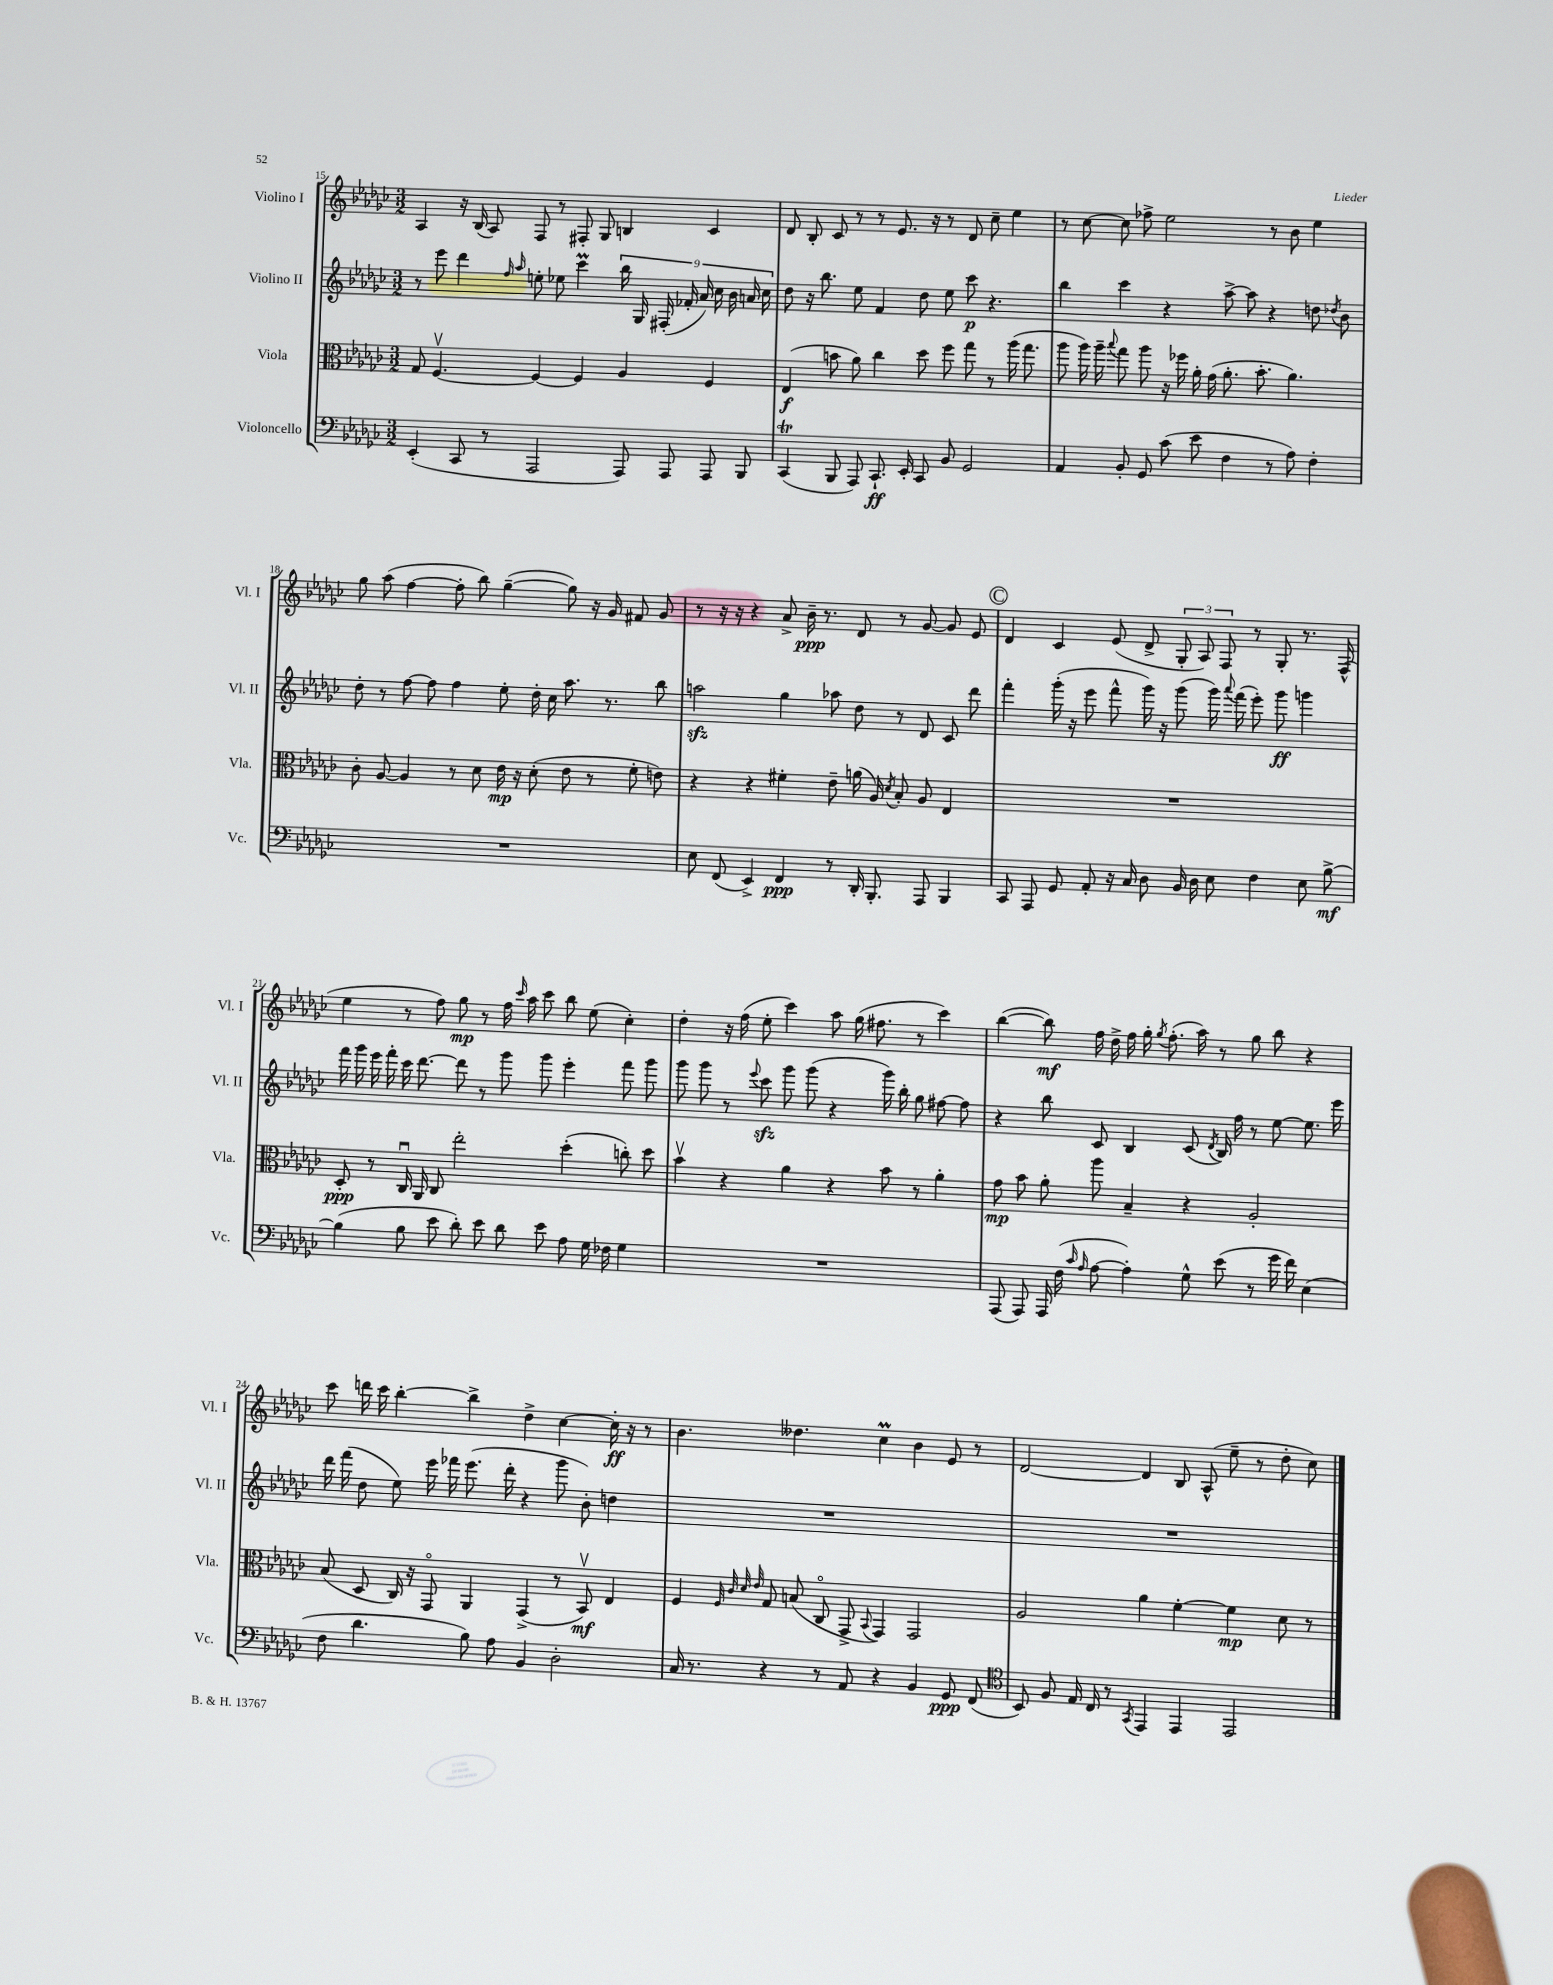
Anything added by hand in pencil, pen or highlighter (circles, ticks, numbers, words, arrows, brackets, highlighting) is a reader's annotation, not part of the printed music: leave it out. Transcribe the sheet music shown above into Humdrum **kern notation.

**kern	**kern	**kern	**kern
*staff4	*staff3	*staff2	*staff1
*clefF4	*clefC3	*clefG2	*clefG2
*k[b-e-a-d-g-c-]	*k[b-e-a-d-g-c-]	*k[b-e-a-d-g-c-]	*k[b-e-a-d-g-c-]
*M3/2	*M3/2	*M3/2	*M3/2
(4EE-'/	8G-/	8r	4A-/
.	[4.Fv/	8eee-\	.
8CC-/	.	4ddd-\	16r
.	.	.	(16B-/
8r	.	.	8A-/)
.	.	16qqff/	.
.	.	16qqaa-/	.
2AAA-/	4F/_	8ee'\	8F/
.	.	8ee-\	8r
.	4F/]	4ccc-\	8F#'/
.	.	.	8G-/
8AAA-/)	4A-/	18bb-\	4B/
.	.	18G-/	.
.	.	(18F#'/	.
8AAA-/	.	.	.
.	.	18f-'/	.
.	.	18a-/)	.
8AAA-/	4F/	.	4c-/
.	.	18cc-\	.
.	.	18b-\	.
8BBB-/	.	.	.
.	.	18a/	.
.	.	18cc-\	.
=	=	=	=
(4CC-/	(4E-/	8dd-\	8d-/
.	.	16r	8B-'/
.	.	8.bb-\	.
8BBB-/	8b\	.	8c-/
8AAA-/)	8a-\)	8ee-\	8r
8.CC-`/	4cc-\	4f/	8r
.	.	.	8.e-/
16EE-'/	.	.	.
8CC-/	8dd-\	8dd-\	.
.	.	.	16r
8BB-/	8ff\	8ee-\	8r
2GG-/	8gg-\	8ccc-\	8d-/
.	8r	4.r	8cc-~\
.	(16aa-\	.	4ee-\
.	8.gg-\	.	.
=	=	=	=
4AA-/	8aa-\	4bb-\	8r
.	16aa-\)	.	[8cc-\
.	16aa-~\	.	.
.	8qqbb-/	.	.
8BB-'/	8gg-\	4ccc-\	8cc-\]
8GG-/	8aa-\	.	8ff-^\
(8c-\	16r	4r	2ee-\
.	16ff-\	.	.
8e-\	16a-'\	.	.
.	(16g-\	.	.
4F\	8.a-'\	[8aa-^\	.
.	.	8aa-\]	.
.	8.b-'\	.	.
8r	.	4r	8r
8A-\)	4.a-\)	.	8b-\
4F'\	.	8dd\	4ee-\
.	.	8qdd-/	.
.	.	8b-\	.
=	=	=	=
1.r	8c-'\	8dd-'\	8gg-\
.	[8A-/	8r	(8aa-\
.	4A-/]	[8ff\	[4ff\
.	.	8ff\]	.
.	8r	4ff\	8ff'\]
.	8d-\	.	8bb-\)
.	16e-\	8ee-'\	([4gg-~\
.	16r	.	.
.	(8d-'\	16dd-'\	.
.	.	16cc-\	.
.	8e-\	8.aa-\	8gg-\])
.	8r	.	16r
.	.	8.r	16g-/
.	8f'\	.	8f#/
.	8e\)	8bb-\	8g-/
=	=	=	=
8E-\	4r	2aa\	8r
(8FF/	.	.	16r
.	.	.	16r
4EE-^/)	4r	.	4r
4FF/	4f#'\	4gg-\	8a-^/
.	.	.	16b-~\
.	.	.	8.r
8r	8e-~\	8aa-\	.
16DD-'/	(16a\	8dd-\	8d-/
8.BBB-'/	16A-/)	.	.
.	8qd-/	.	.
.	8B-'/	8r	8r
8AAA-/	8A-/	8d-/	[8g-/
4BBB-/	4E-/	8c-/	8g-/]
.	.	8ddd-\	8e-/
=	=	=	=
8CC-/	1.r	4fff'\	4d-/
8AAA-/	.	.	.
8GG-/	.	(16ggg-'\	4c-/
.	.	16r	.
8AA-'/	.	8eee-\	.
16r	.	8fff^^\	(8e-/
16C-/	.	.	.
8D-\	.	16ggg-\)	8d-^/
.	.	16r	.
16BB-/	.	(8ggg-\	12G-'/
16D-\	.	.	.
.	.	.	12A-/)
8E-\	.	16ggg-\)	.
.	.	.	12F/
.	.	8qqaaa-/	.
.	.	(16fff\	.
4F\	.	8eee-'\)	8r
.	.	8ggg-\	8G-'/
8E-\	.	4ggg\	8.r
[8B-^\	.	.	.
.	.	.	(16F^^/
=	=	=	=
(4B-\]	8D-'/	16fff\	4ee-\
.	.	16ggg-\	.
.	8r	16eee-\	.
.	.	16fff'\	.
8B-\	16C-u/	16ccc-\	8r
.	16AA-/	[8.ddd-\	.
8e-\	8C-/	.	8ff\)
8d-'\)	2ee-'\	8ddd-\]	8gg-\
8e-\	.	8r	8r
8d-\	.	8ggg-\	16ff\
.	.	.	16qqccc-/
.	.	.	16aa-\
8e-\	.	8ggg-\	8ccc-\
8A-\	(4dd-'\	4eee-'\	8bb-\
16G-\	.	.	(8ee-\
16F-\	.	.	.
4G-\	8cc'\)	8fff\	4cc-'\)
.	8dd-\	8ggg-\	.
=	=	=	=
1.r	4b-v\	8ggg-\	4dd-'\
.	.	8ggg-\	.
.	4r	8r	16r
.	.	.	(16ff\
.	.	8qqeee-/	.
.	.	8ccc-\	8ee-'\
.	4a-\	8ggg-\	4ccc-\)
.	.	(8ggg-\	.
.	4r	4r	8aa-\
.	.	.	(16gg-\
.	.	.	8.ff#\
.	8b-\	16ggg-\)	.
.	.	16bb-'\	.
.	8r	8gg-\	8r
.	4a-'\	[8ff#\	4ccc-\)
.	.	8ff#\]	.
=	=	=	=
(8AAA-/	8g-\	4r	([4bb-\
8AAA-/)	8b-\	.	.
16AAA-/	8a-'\	8bb-\	8bb-\])
(16F\	.	.	.
16qqc-/	.	.	.
16qqA-/	.	.	.
[8A-\	8aa-\	8c-/	16ff\
.	.	.	16dd-^\
4A-'\])	4B-~/	4B-/	16ff\
.	.	.	16gg-'\
.	.	.	8qgg-/
.	.	.	(8.ff'\
8G-^^\	4r	(8c-/	.
.	.	.	16aa-\)
.	.	8qd-/	.
(8e-\	.	16B-/)	8r
.	.	16ff\	.
8r	2A-'/	8r	8gg-\
16g-\	.	[8ee-\	8bb-\
16f\)	.	.	.
(4E-\	.	8.ee-\]	4r
.	.	16eee-\	.
=	=	=	=
8F\	(8B-/	16ddd-\	8ccc-\
.	.	(16fff\	.
4.d-\	8D-/	8dd-\	16ddd\
.	.	.	16ccc-\
.	16C-/)	8ee-\)	[4bb-'\
.	16r	.	.
.	8GG-o/	16eee-\	.
.	.	16fff-\	.
8B-\)	4AA-/	(8.eee-\	4bb-^\]
8A-\	.	.	.
.	.	16ddd-'\	.
4BB-/	(4GG-^/	4r	4dd-^\
2D-'\	8r	8ggg-\	[4cc-\
.	8BB-v/)	8b-'\)	.
.	4E-/	4dd\	16cc-'\]
.	.	.	16r
.	.	.	8r
=	=	=	=
16C-/	4F/	1.r	4.b-\
8.r	.	.	.
.	32qqF/	.	.
.	32qqc-/	.	.
.	32qqd-/	.	.
.	32qqe-/	.	.
4r	8G-/	.	.
.	(8B/	.	4.dd--\
8r	8C-o/	.	.
8AA-/	8GG-^/	.	.
.	8qqBB-/	.	.
4r	4GG-/)	.	4cc-\
4BB-/	2GG-/	.	4b-\
8GG-/	.	.	8e-/
(8FF/	.	.	8r
=	=	=	=
*clefC4	*	*	*
8BB-/)	2A-/	1.r	[2d-/
8F/	.	.	.
16E-/	.	.	.
16C-/	.	.	.
8r	.	.	.
8qGG-/	.	.	.
4EE-/	4a-\	.	4d-/]
4EE-/	[4f'\	.	8B-/
.	.	.	(8A-^^/
2EE-/	4f\]	.	8ee-~\
.	.	.	8r
.	8d-\	.	8dd-'\
.	8r	.	8cc-\)
==	==	==	==
*-	*-	*-	*-
